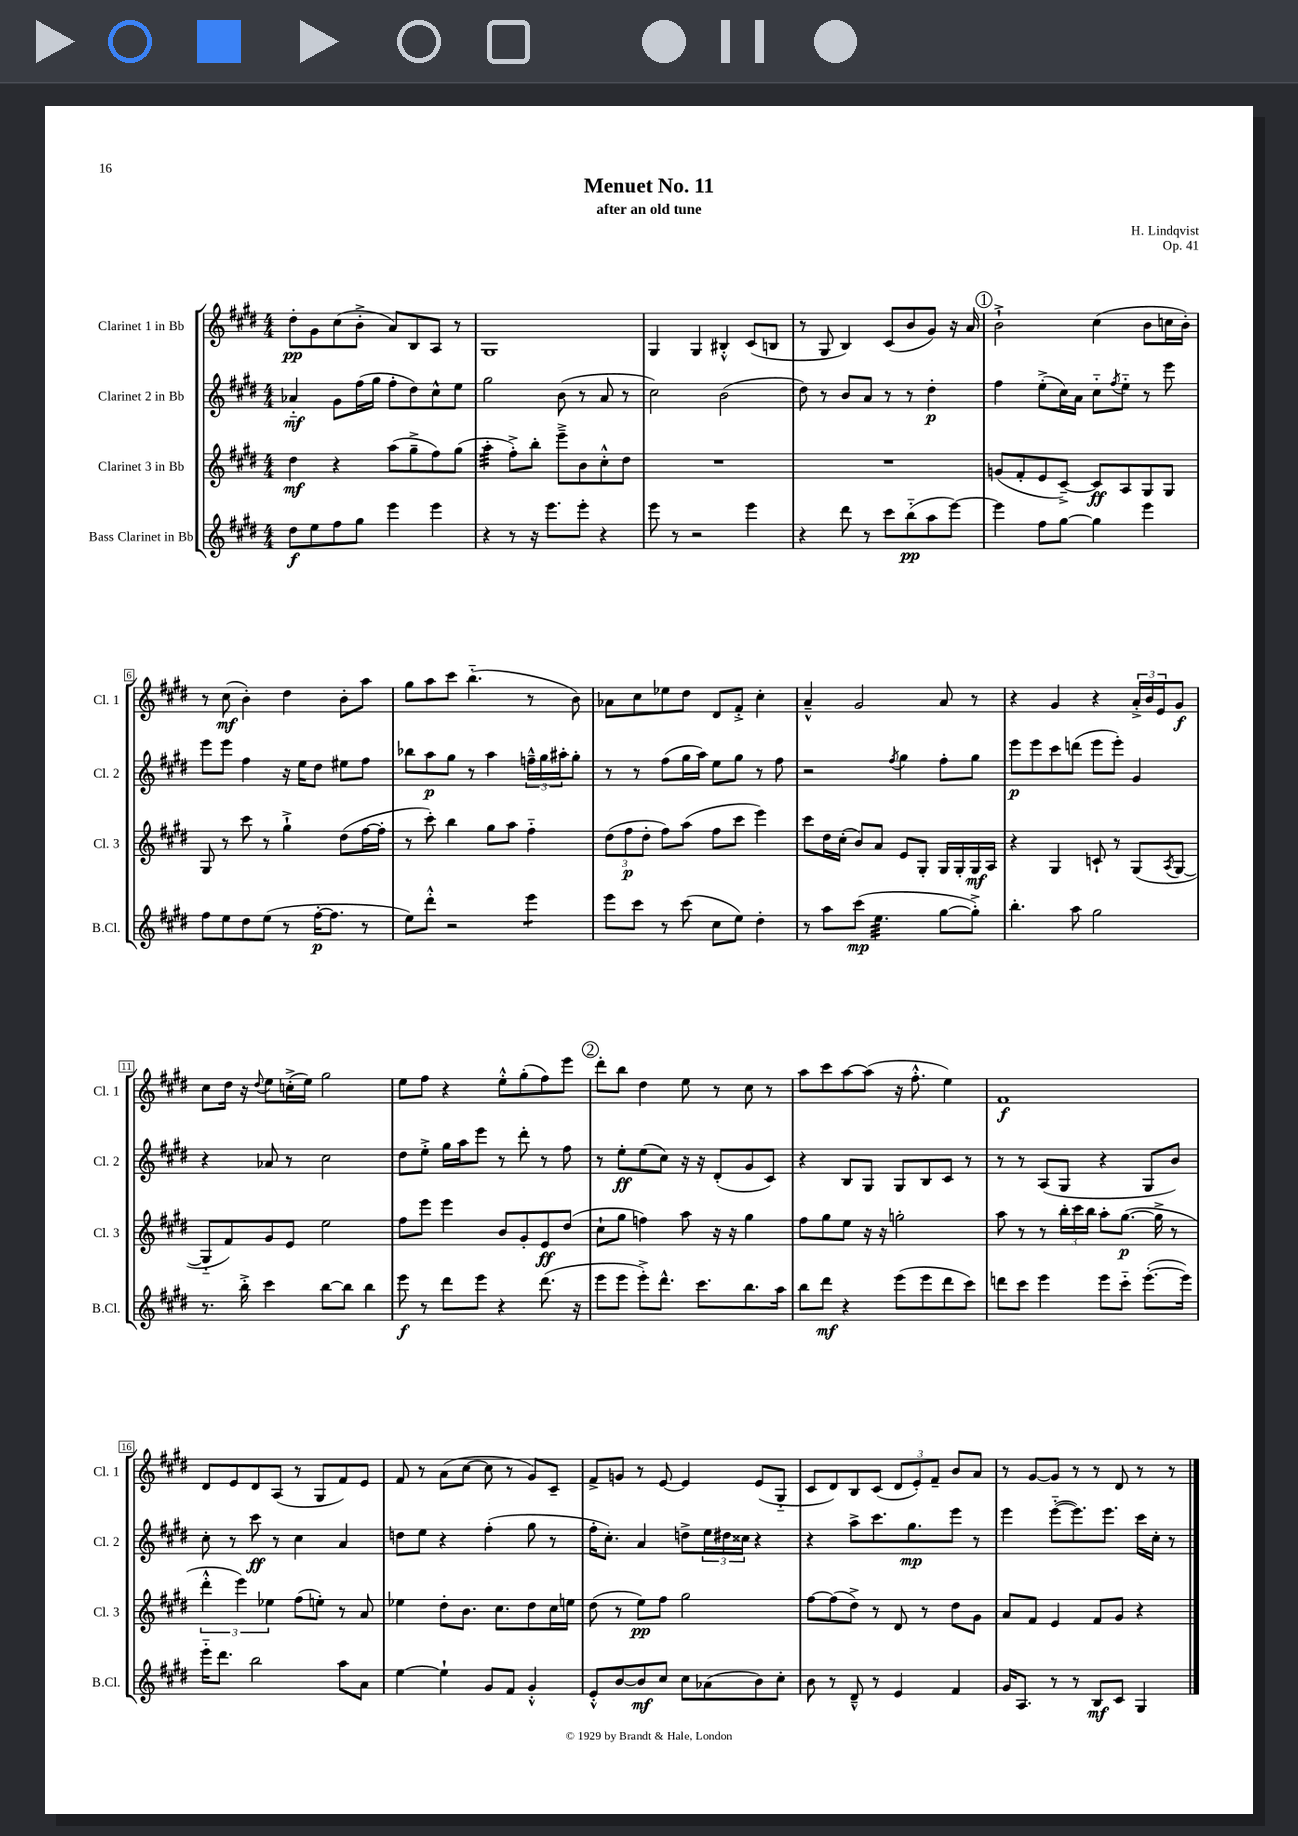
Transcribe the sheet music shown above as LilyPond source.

\header { title = "Menuet No. 11" composer = "H. Lindqvist" subtitle = "after an old tune" opus = "Op. 41" }
<<
\new StaffGroup <<
\new Staff = "s0" \with { instrumentName = "Clarinet 1 in Bb" shortInstrumentName = "Cl. 1" } {
    \clef treble \key e \major \numericTimeSignature \time 4/4
    dis''8-.\pp gis'8 cis''8( b'8-.-> a'8) b8 a8 r8 |
    gis1 |
    gis4 gis4 bis4-.-^ cis'8( b8 |
    r8 gis8 b4) cis'8( b'8 gis'8) r16 a'16 |
    \mark \markup { \circle "1" } b'2-!-> cis''4( b'8 c''16 b'16-.) |
    r8 cis''8\mf( b'4-.) dis''4 b'8-. a''8 |
    gis''8 a''8 cis'''8 b''4.-_( r8 b'8) |
    aes'8 cis''8 ees''8 dis''8 dis'8 fis'8-.-> cis''4-. |
    a'4---^ gis'2 a'8 r8 |
    r4 gis'4 r4 \tuplet 3/2 { a'16-.-> b'16 e'16 } gis'8\f |
    cis''8 dis''16 r16 \appoggiatura { dis''8 } e''8 c''16-.->( e''16) gis''2 |
    e''8 fis''8 r4 e''8-.-^ gis''8-.( fis''8) e'''8 |
    \mark \markup { \circle "2" } dis'''8-. b''8 dis''4 e''8 r8 cis''8 r8 |
    a''8 cis'''8 a''8~ a''8( r16 fis''8.-.-^ e''4) |
    fis'1\f |
    dis'8 e'8 dis'8 a8( r8 gis8 fis'8) e'8 |
    fis'8 r8 a'8( cis''8~ cis''8 r8 gis'8) cis'8-- |
    fis'8-> g'8 r8 e'8~ e'4 e'8( gis8-_ |
    cis'8 dis'8) b8 cis'8( \tuplet 3/2 { dis'8 e'8-.) fis'8-- } b'8 a'8 |
    r8 gis'8~ gis'8 r8 r8 dis'8 r8 r8 \bar "|." |
}
\new Staff = "s1" \with { instrumentName = "Clarinet 2 in Bb" shortInstrumentName = "Cl. 2" } {
    \clef treble \key e \major \numericTimeSignature \time 4/4
    aes'4-_\mf gis'8 fis''16( gis''16 fis''8-. dis''8) cis''8-^ e''8 |
    gis''2 b'8( r8 a'8 r8 |
    cis''2) b'2( |
    dis''8) r8 b'8 a'8 r8 r8 dis''4-.\p |
    \mark \markup { \circle "1" } fis''4 e''8-.->( cis''16) a'16 cis''8-_ \acciaccatura { fis''8 } e''8-_ r8 e'''8 |
    e'''8 e'''8 fis''4 r16 e''16 dis''8 eis''8 fis''8 |
    bes''8 a''8\p gis''8 r8 a''4 \tuplet 3/2 { f''16---^ gis''16 ais''16-. } gis''8-. |
    r8 r8 fis''8( gis''16 a''16) e''8 gis''8 r8 fis''8 |
    r2 \acciaccatura { fis''8 } gis''4 fis''8-. gis''8 |
    e'''8\p e'''8 cis'''8 d'''8( e'''8 e'''8-.) gis'4 |
    r4 aes'8 r8 cis''2 |
    dis''8 e''8-.-> gis''16 a''16 e'''8 r8 dis'''8-. r8 fis''8 |
    \mark \markup { \circle "2" } r8 e''8-.\ff e''8( cis''8) r16 r16 dis'8-.( gis'8 cis'8) |
    r4 b8 gis8 gis8 b8 cis'8 r8 |
    r8 r8 a8( gis8 r4 gis8 b'8) |
    cis''8-. r8 cis'''8\ff r8 cis''4 a'4 |
    d''8 e''8 r4 fis''4-.( gis''8 r8 |
    fis''16-. cis''8.-.) a'4 d''8-> \tuplet 3/2 { e''16 dis''16 cisis''16 } r4 |
    r4 a''8-> cis'''8. gis''8.\mp e'''8 r8 |
    e'''4 e'''8~-_( e'''8.) e'''8. cis'''16 cis''16-. r8 \bar "|." |
}
\new Staff = "s2" \with { instrumentName = "Clarinet 3 in Bb" shortInstrumentName = "Cl. 3" } {
    \clef treble \key e \major \numericTimeSignature \time 4/4
    dis''4\mf r4 a''8( gis''8---> fis''8) gis''8( |
    a''4:32-. fis''8-.->) b''8-. e'''8---> b'8 cis''8-.-^ dis''8 |
    R1 |
    R1 |
    \mark \markup { \circle "1" } g'8( fis'8-. e'8 cis'8~--->) cis'8\ff a8 gis8 gis8 |
    gis8 r8 cis'''8 r8 gis''4-!-> dis''8( fis''16~ fis''16-. |
    r8 cis'''8-.) b''4 gis''8 a''8 fis''4-_ |
    \tuplet 3/2 { dis''8( fis''8\p dis''8-. } fis''8) a''8( fis''8 cis'''8 e'''4) |
    cis'''8 dis''16 cis''16-.( b'8) a'8 e'8 gis8-. gis16 gis16-. gis16\mf a16 |
    r4 gis4 c'8-! r8 gis8( \acciaccatura { a8 } gis8~ |
    gis8-_ fis'8) gis'8 e'8 e''2 |
    fis''8 e'''8 e'''4 b'8 gis'8-. e'8\ff dis''8( |
    \mark \markup { \circle "2" } cis''8-! gis''8 f''4) a''8 r16 r16 gis''4 |
    fis''8 gis''8 e''8 r16 r16 g''2-. |
    a''8 r8 r8 \tuplet 3/2 { b''16-. cis'''16 b''16 } a''8-. gis''8.~\p( gis''16-> r8 |
    \tuplet 3/2 { dis'''4-.-^ e'''4) ees''4 } fis''8( e''8-.) r8 a'8 |
    ees''4 dis''8-. b'8. cis''8. dis''8 cis''16 e''16 |
    dis''8( r8 e''8\pp) fis''8 gis''2 |
    fis''8~ fis''8( dis''8->) r8 dis'8 r8 dis''8 gis'8 |
    a'8 fis'8 e'4 fis'8 gis'8 r4 \bar "|." |
}
\new Staff = "s3" \with { instrumentName = "Bass Clarinet in Bb" shortInstrumentName = "B.Cl." } {
    \clef treble \key e \major \numericTimeSignature \time 4/4
    dis''8\f e''8 fis''8 gis''8 e'''4 e'''4 |
    r4 r8 r16 e'''8. e'''8-. r4 |
    e'''8 r8 r2 e'''4 |
    r4 dis'''8 r8 cis'''8 b''8-_\pp( a''8 e'''8~) |
    \mark \markup { \circle "1" } e'''4 fis''8 gis''8~ gis''4 e'''4 |
    fis''8 e''8 dis''8 e''8( r8 fis''16~-.\p fis''8. r8 |
    e''8) dis'''8-.-^ r2 e'''4:8 |
    e'''8 cis'''8 r8 cis'''8( cis''8 e''8) dis''4-. |
    r8 a''8 cis'''8\mp( e''4.:32 gis''8~ gis''8-.->) |
    b''4.-. a''8 gis''2 |
    r8. b''16-.-> cis'''4 b''8~ b''8 b''4 |
    e'''8\f r8 dis'''8 e'''8 r4 dis'''8.( r16 |
    \mark \markup { \circle "2" } e'''8 e'''8 e'''8-.->) dis'''8.-^ cis'''8. b''8. a''16 |
    b''8 dis'''8\mf r4 e'''8( e'''8 dis'''8 cis'''8) |
    d'''8 cis'''8 e'''4 e'''8 cis'''8-_ e'''8.~-.( e'''16) |
    e'''16-_ dis'''8. b''2 a''8 a'8 |
    e''4~ e''4-! gis'8 fis'8 gis'4-.-^ |
    e'8-.-^ b'8~ b'8\mf cis''8 cis''8 aes'8( b'8) cis''8-. |
    b'8 r8 dis'8---^ r8 e'4 fis'4 |
    gis'16 a8. r8 r8 b8\mf cis'8 gis4 \bar "|." |
}
>>
>>
\layout { \context { \Score \override BarNumber.stencil = #(make-stencil-boxer 0.1 0.3 ly:text-interface::print) } }
